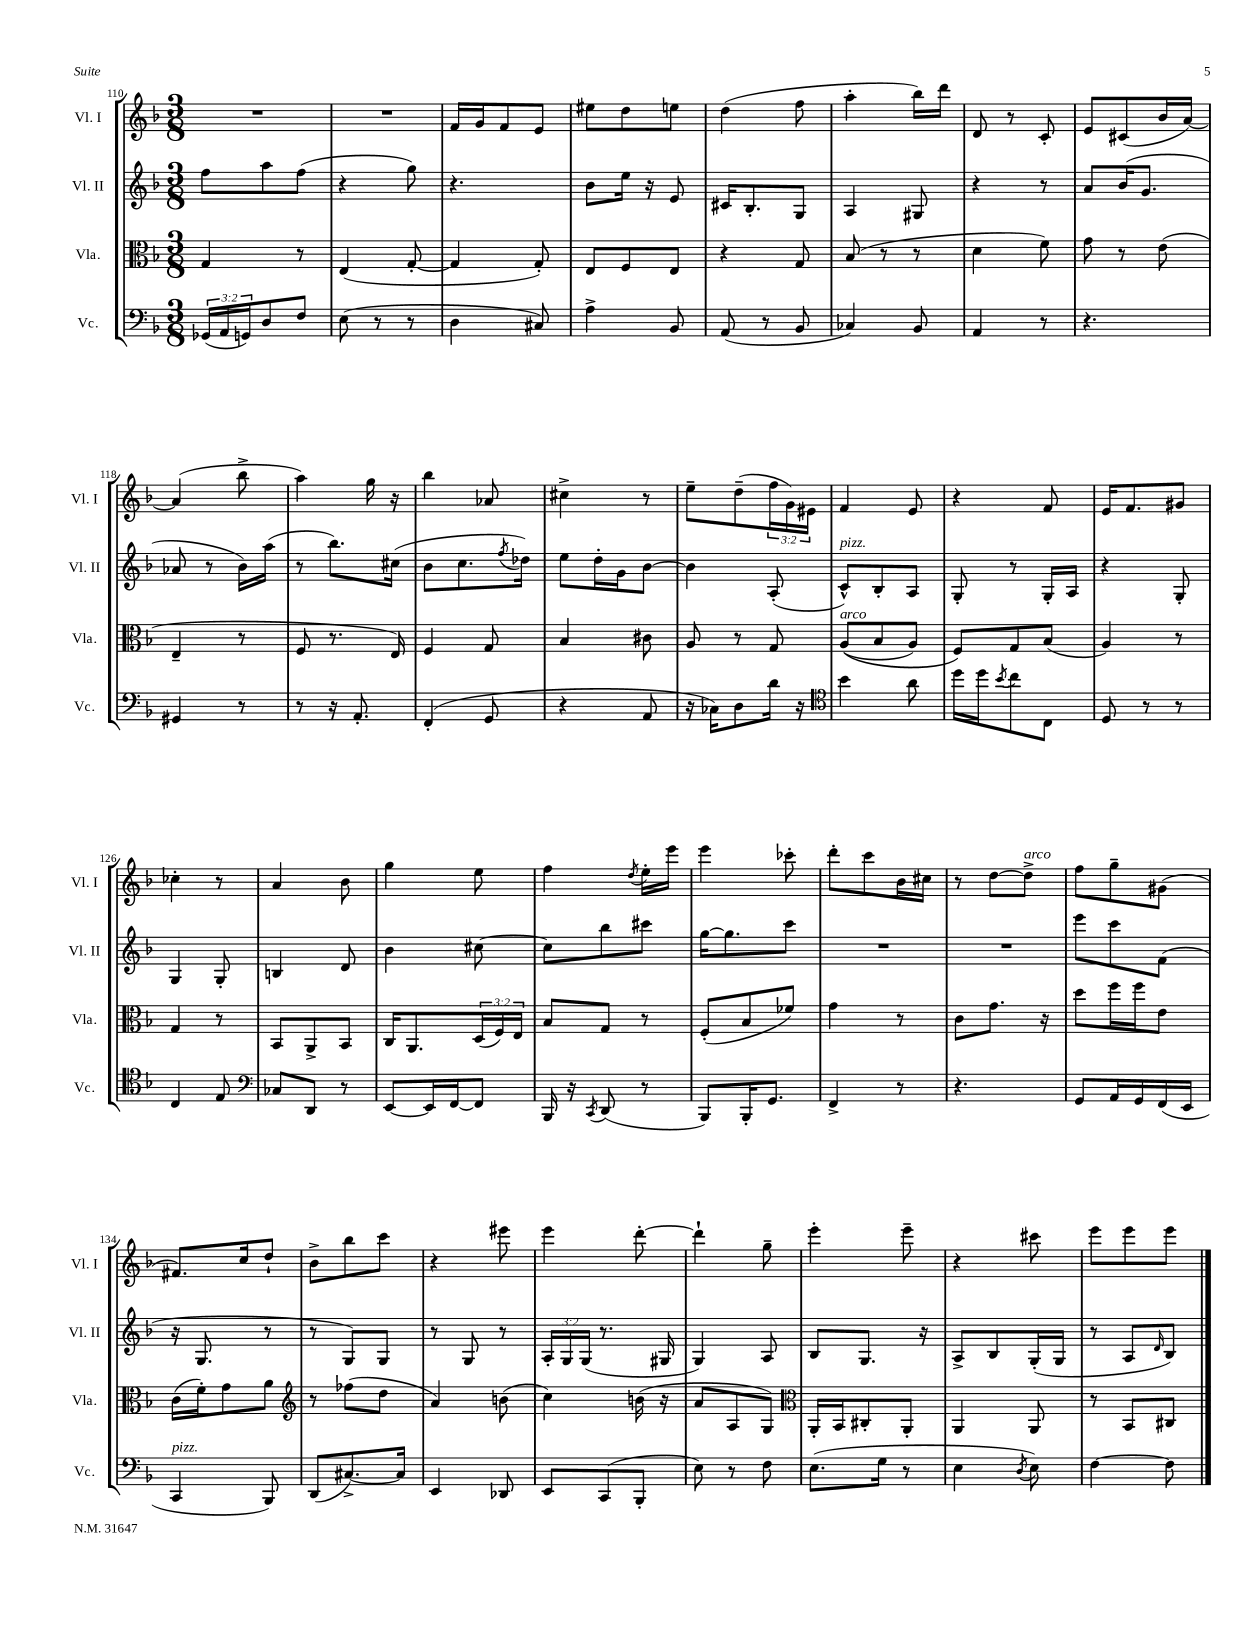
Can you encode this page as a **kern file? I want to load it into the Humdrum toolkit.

**kern	**kern	**kern	**kern
*staff4	*staff3	*staff2	*staff1
*clefF4	*clefC3	*clefG2	*clefG2
*k[b-]	*k[b-]	*k[b-]	*k[b-]
*M3/8	*M3/8	*M3/8	*M3/8
(24GG-	4G	8ff	4.r
24AA	.	.	.
24GG)	.	.	.
8D	.	8aa	.
8F	8r	(8ff	.
=	=	=	=
(8E	(4E	4r	4.r
8r	.	.	.
8r	[8G'	8gg)	.
=	=	=	=
4D	4G]	4.r	16f
.	.	.	16g
.	.	.	8f
8C#)	8G')	.	8e
=	=	=	=
4A^	8E	8b-	8ee#
.	8F	16ee	8dd
.	.	16r	.
8BB-	8E	8e	8ee
=	=	=	=
(8AA	4r	16c#	(4dd
.	.	8.B-'	.
8r	.	.	.
8BB-	8G	8G	8ff
=	=	=	=
4C-)	(8B-	4A	4aa'
.	8r	.	.
8BB-	8r	8G#	16bb-)
.	.	.	16ddd
=	=	=	=
4AA	4d	4r	8d
.	.	.	8r
8r	8f)	8r	8c'
=	=	=	=
4.r	8g	8a	8e
.	8r	(16b-	(8c#
.	.	8.g	.
.	(8e	.	16b-
.	.	.	[16a)
=	=	=	=
4GG#	4E~	8a-	(4a]
.	.	8r	.
8r	8r	16b-)	8bb-^
.	.	(16aa	.
=	=	=	=
8r	8F	8r	4aa)
16r	8.r	8.bb-)	.
8.AA'	.	.	.
.	.	.	16gg
.	16E)	(16cc#	16r
=	=	=	=
(4FF'	4F	8b-	4bb-
.	.	8.cc	.
8GG	8G	.	8a-
.	.	8qff	.
.	.	16dd-)	.
=	=	=	=
4r	4B-	8ee	4cc#^
.	.	16dd'	.
.	.	16g	.
8AA	8c#	[8b-	8r
=	=	=	=
16r	8A	4b-]	8ee~
16C-)	.	.	.
8D	8r	.	(8dd~
16d	8G	(8A'	24ff
.	.	.	24g)
16r	.	.	.
.	.	.	24e#
=	=	=	=
*clefC4	*	*	*
4b-	&((8A	8c^^)	4f
.	8B-	8B-'	.
8a	8A)	8A	8e
=	=	=	=
16dd	8F&)	8G'	4r
16dd	.	.	.
8qb-	.	.	.
8cc	8G	8r	.
8C	(8B-	16G'	8f
.	.	16A	.
=	=	=	=
8D	4A)	4r	16e
.	.	.	8.f
8r	.	.	.
8r	8r	8G'	8g#
=	=	=	=
4C	4G	4G	4cc-'
8E	8r	8G'	8r
=	=	=	=
*clefF4	*	*	*
8C-	8BB-	4B	4a
8DD	8AA^	.	.
8r	8BB-	8d	8b-
=	=	=	=
[8EE	16C	4b-	4gg
.	8.AA	.	.
16EE]	.	.	.
[16FF	.	.	.
8FF]	(24D	[8cc#	8ee
.	24F)	.	.
.	24E	.	.
=	=	=	=
16BBB-	8B-	8cc#]	4ff
16r	.	.	.
8qCC	.	.	.
(8DD	8G	8bb-	.
.	.	.	8qdd
8r	8r	8ccc#	16ee'
.	.	.	16eee
=	=	=	=
8BBB-)	(8F'	[16gg	4eee
.	.	8.gg]	.
16BBB-'	8B-	.	.
8.GG	.	.	.
.	8f-)	8ccc	8ccc-'
=	=	=	=
4FF^	4g	4.r	8ddd'
.	.	.	8ccc
8r	8r	.	16b-
.	.	.	16cc#
=	=	=	=
4.r	8c	4.r	8r
.	8.g	.	[8dd
.	.	.	8dd^]
.	16r	.	.
=	=	=	=
8GG	8dd	8eee	8ff
16AA	16ff	8ccc	8gg~
16GG	16ff	.	.
(16FF	8e	(8f	(8g#
16EE	.	.	.
=	=	=	=
4CC	(16c	16r	8.f#)
.	16f')	8.G	.
.	8g	.	.
.	.	.	16cc
8BBB-)	8a	8r	8dd`
=	=	=	=
*	*clefG2	*	*
(8DD	8r	8r	8b-^
[8.C#^)	(8ff-	8G)	8bb-
.	8dd	8G	8ccc
16C#]	.	.	.
=	=	=	=
4EE	4a)	8r	4r
.	.	8G	.
8DD-	(8b	8r	8eee#
=	=	=	=
8EE	4cc)	24A'	4eee
.	.	24G	.
.	.	(24G	.
(8CC	.	8.r	.
8BBB-'	(16b	.	[8ddd'
.	16r	16G#	.
=	=	=	=
8E)	8a	4G)	4ddd`]
8r	8A	.	.
8F	8G)	8A	8gg~
=	=	=	=
*	*clefC3	*	*
(8.E	16AA'	8B-	4eee'
.	16BB-	.	.
.	8C#'	8.G	.
16G	.	.	.
8r	8AA'	.	8eee~
.	.	16r	.
=	=	=	=
4E	4AA	8A^	4r
.	.	8B-	.
8qD	.	.	.
8E)	8AA	(16G'	8ccc#
.	.	16G	.
=	=	=	=
[4F	8r	8r	8eee
.	8BB-	8A	8eee
.	.	16qqd	.
8F]	8C#	8B-)	8eee
==	==	==	==
*-	*-	*-	*-
